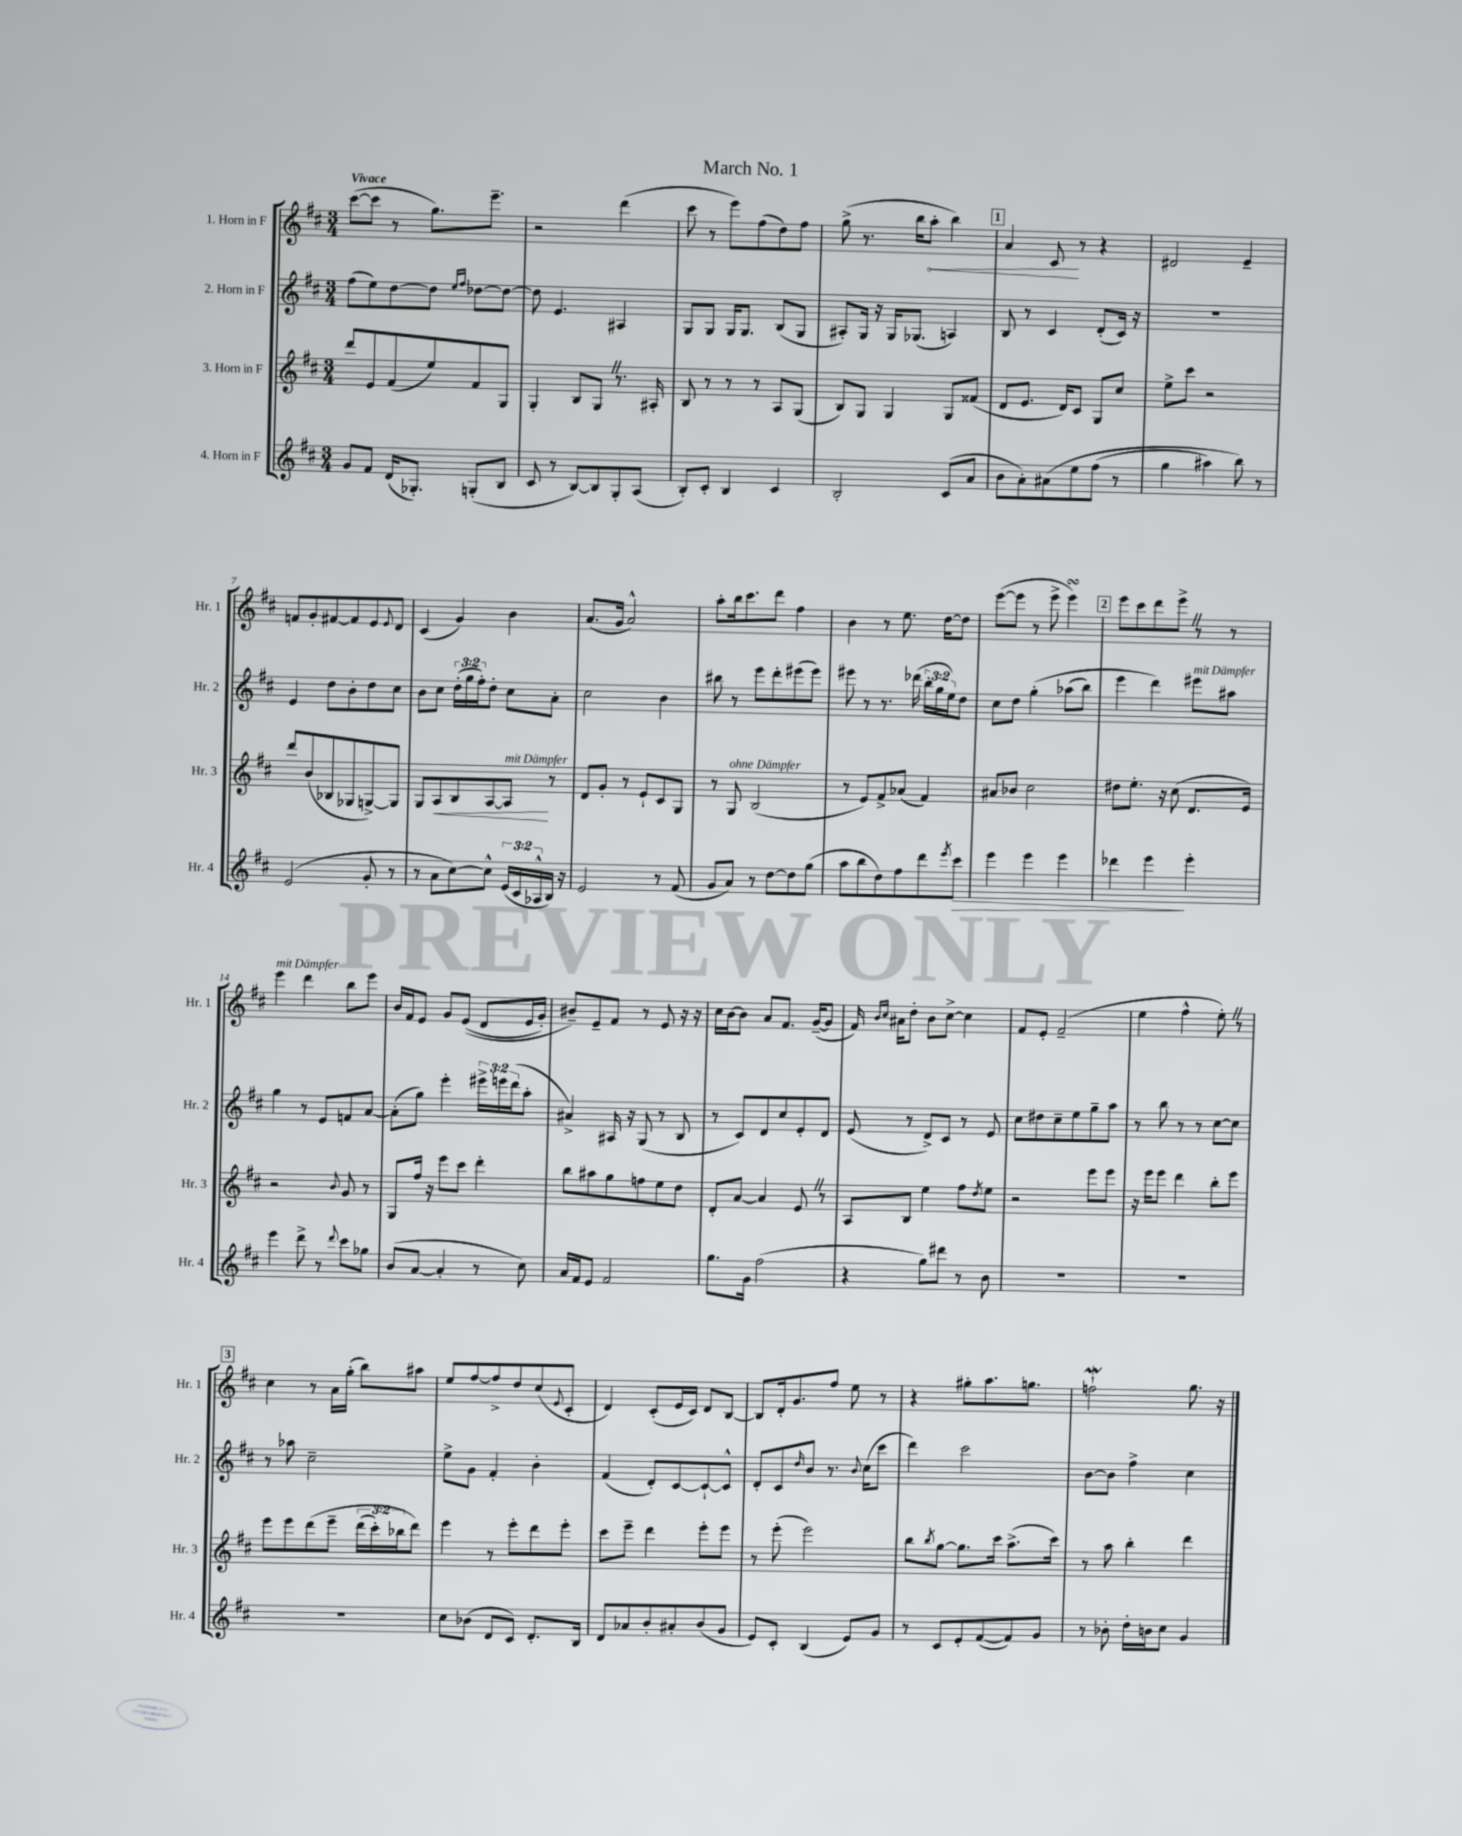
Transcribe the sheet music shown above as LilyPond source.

\header { title = "March No. 1" }
<<
\new StaffGroup <<
\new Staff = "s0" \with { instrumentName = "1. Horn in F" shortInstrumentName = "Hr. 1" } {
    \clef treble \key d \major \numericTimeSignature \time 3/4 \tempo "Vivace"
    cis'''8~( cis'''8 r8 g''8.) e'''8.-- |
    r2 d'''4( |
    cis'''8 r8 e'''8) fis''8( d''8) fis''8 |
    g''8->( r8. b''16 \once \override Hairpin.circled-tip = ##t a''8-.\< b''4) |
    \mark \markup { \box "1" } a'4 cis'8\! r8 r4 |
    dis'2 e'4-- |
    f'8 g'8-. fis'8~ fis'8 e'8 \appoggiatura { e'8 } d'8 |
    cis'4( g'4) b'4 |
    a'8.( g'16 a'2-^) |
    a''8-. b''16 cis'''8. d'''8 fis''4 |
    b'4 r8 e''8. d''16~ d''8 |
    e'''8~( e'''8 r8 e'''8-> e'''4\turn) |
    \mark \markup { \box "2" } e'''8 cis'''8 d'''8 e'''8-> \once \override BreathingSign.text = \markup { \musicglyph "scripts.caesura.straight" } \breathe r8 r8 |
    e'''4^\markup { \italic "mit Dämpfer" } d'''4 b''8 e'''8 |
    b'16 fis'16 e'8 g'8 e'8(\( d'8 e'16 g'16-.) |
    bis'8--\) e'8-- fis'8 r8 e'8 r16 r16 |
    cis''16 b'16~ b'8 a'8 fis'8. g'16~--( g'8 |
    fis'16) \grace { b'16 cis''16 } ais'16 d''8-. b'8 cis''8~-> cis''4 |
    fis'8 e'8-. fis'2--( |
    e''4 fis''4-^ e''8-.) \once \override BreathingSign.text = \markup { \musicglyph "scripts.caesura.straight" } \breathe r8 |
    \mark \markup { \box "3" } cis''4 r8 a'16 g''16-.( b''8) ais''8 |
    e''8 fis''8~ fis''8-> d''8 cis''8( \appoggiatura { e'8 } cis'8-. |
    d'4) cis'8-.( e'16 cis'16) d'8 b8~ |
    b8 d'16-. g'8. fis''8 e''8 r8 |
    r4 gis''8-. a''8. g''8. |
    f''2-!\mordent g''8. r16 \bar "|." |
}
\new Staff = "s1" \with { instrumentName = "2. Horn in F" shortInstrumentName = "Hr. 2" } {
    \clef treble \key d \major \numericTimeSignature \time 3/4 \override Staff.TupletNumber.text = #tuplet-number::calc-fraction-text
    fis''8( e''8) d''8~ d''8 \grace { e''16 fis''16 } des''8~ des''8~ |
    des''8 e'4. ais4 |
    g8 g8 g16 g8. b8( g8 |
    ais8-.) g16 r16 g16 ges8.( a4) |
    \mark \markup { \box "1" } b8 r8 cis'4 d'8-.( cis'16) r16 |
    R2. |
    e'4 d''8 b'8-. d''8 cis''8 |
    b'8 cis''8 \tuplet 3/2 { d''16-.( g''16 fis''16-.) } d''8-. cis''8 a'8-. |
    cis''2 b'4 |
    bis''8 r8 e'''8 d'''8-. eis'''8( eis'''8) |
    eis'''8 r8 r8. des'''16( \tuplet 3/2 { b''16-. g''16 e''16) } d''8 |
    cis''8 d''8 g''4-.\( aes''8( b''8) |
    \mark \markup { \box "2" } e'''4 d'''4\) eis'''8^\markup { \italic "mit Dämpfer" } ais''8 |
    g''4 r8 e'8 f'8 a'8~ |
    a'8-.( g''8) e'''4-. \tuplet 3/2 { eis'''16-> e'''16 d'''16( } a''8-. |
    ais'4->) ais16 r16 g8( r8 b8 |
    r8 cis'8) d'8 cis''8 e'8-. d'8 |
    e'8( r8 d'8->) cis'8 r8 e'8 |
    cis''8 dis''8 cis''8-- e''8 g''8-- a''8 |
    r8 b''8 r8 r8 cis''8~ cis''8 |
    \mark \markup { \box "3" } r8 aes''8 cis''2-- |
    e''8-> g'8 fis'4-. b'4-. |
    fis'4( d'8-.) cis'8~ cis'8~-! cis'8-^ |
    d'8-. cis'8 \grace { d''16 } b'8 r8. \appoggiatura { b'8 } cis''16( cis'''8 |
    d'''4) cis'''2 |
    b'8~ b'8 fis''4-> cis''4 \bar "|." |
}
\new Staff = "s2" \with { instrumentName = "3. Horn in F" shortInstrumentName = "Hr. 3" } {
    \clef treble \key d \major \numericTimeSignature \time 3/4 \override Staff.TupletNumber.text = #tuplet-number::calc-fraction-text
    d'''8 e'8 fis'8( e''8) fis'8 g8 |
    g4-. b8 g8 \once \override BreathingSign.text = \markup { \musicglyph "scripts.caesura.straight" } \breathe r8. ais16-. |
    b8 r8 r8 r8 a8 g8( |
    b8) g8 g4 g8 fisis'8( |
    \mark \markup { \box "1" } d'8 e'8. d'16) cis'8 g8 cis''8 |
    e''8-> cis'''8 r2 |
    d'''8 b'8( bes8 ges8 g8~->) g8 |
    g8 a8\< b8 a8~ a8\!^\markup { \italic "mit Dämpfer" } r8 |
    d'8 g'8-. r8 e'8-! cis'8 g8 |
    r8 g8^\markup { \italic "ohne Dämpfer" } b2( |
    r8 e'8) fis'8-> aes'8( fis'4) |
    ais'8 bes'8 cis''2 |
    \mark \markup { \box "2" } dis''8 e''8.-. r16 cis''8( d'8. e'16) |
    r2 \appoggiatura { b'8 } g'8 r8 |
    g8 fis''16 r16 e'''8 cis'''8 d'''4-. |
    b''8 ais''8 g''8 f''8 e''8 d''8 |
    d'8-. a'8~ a'4 e'8 \once \override BreathingSign.text = \markup { \musicglyph "scripts.caesura.straight" } \breathe r8 |
    a8 b8 e''4 fis''8 \acciaccatura { d''8 } e''8 |
    r2 e'''8 e'''8 |
    r16 e'''16 e'''8 d'''4 b''8-. e'''8 |
    \mark \markup { \box "3" } e'''8 e'''8 d'''8\( e'''8-- \tuplet 3/2 { d'''16( cis'''16-.) bes''16 } d'''8\) |
    e'''4 r8 e'''8-. d'''8 e'''8-. |
    cis'''8 e'''8-- d'''4 e'''8-. e'''8 |
    r8 e'''8-.( e'''2) |
    b''8 \acciaccatura { b''8 } g''8~ g''8. cis'''16 a''8.->( cis'''16) |
    r8 a''8 b''4-. d'''4 \bar "|." |
}
\new Staff = "s3" \with { instrumentName = "4. Horn in F" shortInstrumentName = "Hr. 4" } {
    \clef treble \key d \major \numericTimeSignature \time 3/4 \override Staff.TupletNumber.text = #tuplet-number::calc-fraction-text
    g'8 fis'8 d'16( ges8.-.) g8-.( b8 |
    cis'8 r8 b8~) b8 g8-. a8( |
    b8-.) cis'8-. b4 cis'4 |
    b2-. cis'8( a'8 |
    \mark \markup { \box "1" } b'8 a'8-.) ais'8\( e''8 fis''8( r8 |
    g''4 ais''4) b''8\) r8 |
    e'2( g'8-. r8 |
    r8 a'8 cis''8~) cis''8-^ \tuplet 3/2 { e'16( cis'16 aes16-^ } b16) r16 |
    e'2 r8 fis'8( |
    g'8 a'8) r8 d''8~ d''8 g''8( |
    a''8 b''8 d''8) fis''8 d'''8 \acciaccatura { e'''8 } cis'''8\> |
    e'''4 e'''4 e'''4 |
    \mark \markup { \box "2" } des'''4 e'''4\! e'''4-. |
    e'''4 d'''8-> r8 \appoggiatura { d'''8 } cis'''8 ges''8 |
    b'8( a'8~ a'4-. r8 cis''8) |
    a'16 fis'16 e'8 fis'2 |
    g''8. g'16 fis''2( |
    r4 g''8) dis'''8 r8 b'8 |
    R2. |
    R2. |
    \mark \markup { \box "3" } R2. |
    cis''8 bes'8( d'8 cis'8) d'8.-. b16 |
    d'8 aes'8 b'8-. ais'8-. b'8( g'8 |
    e'8) cis'8-. b4( e'8) g'8 |
    r8 cis'8 e'8-. fis'8~( fis'8) g'8 |
    r8 bes'8-. d''16-. b'16 cis''8 g'4 \bar "|." |
}
>>
>>
